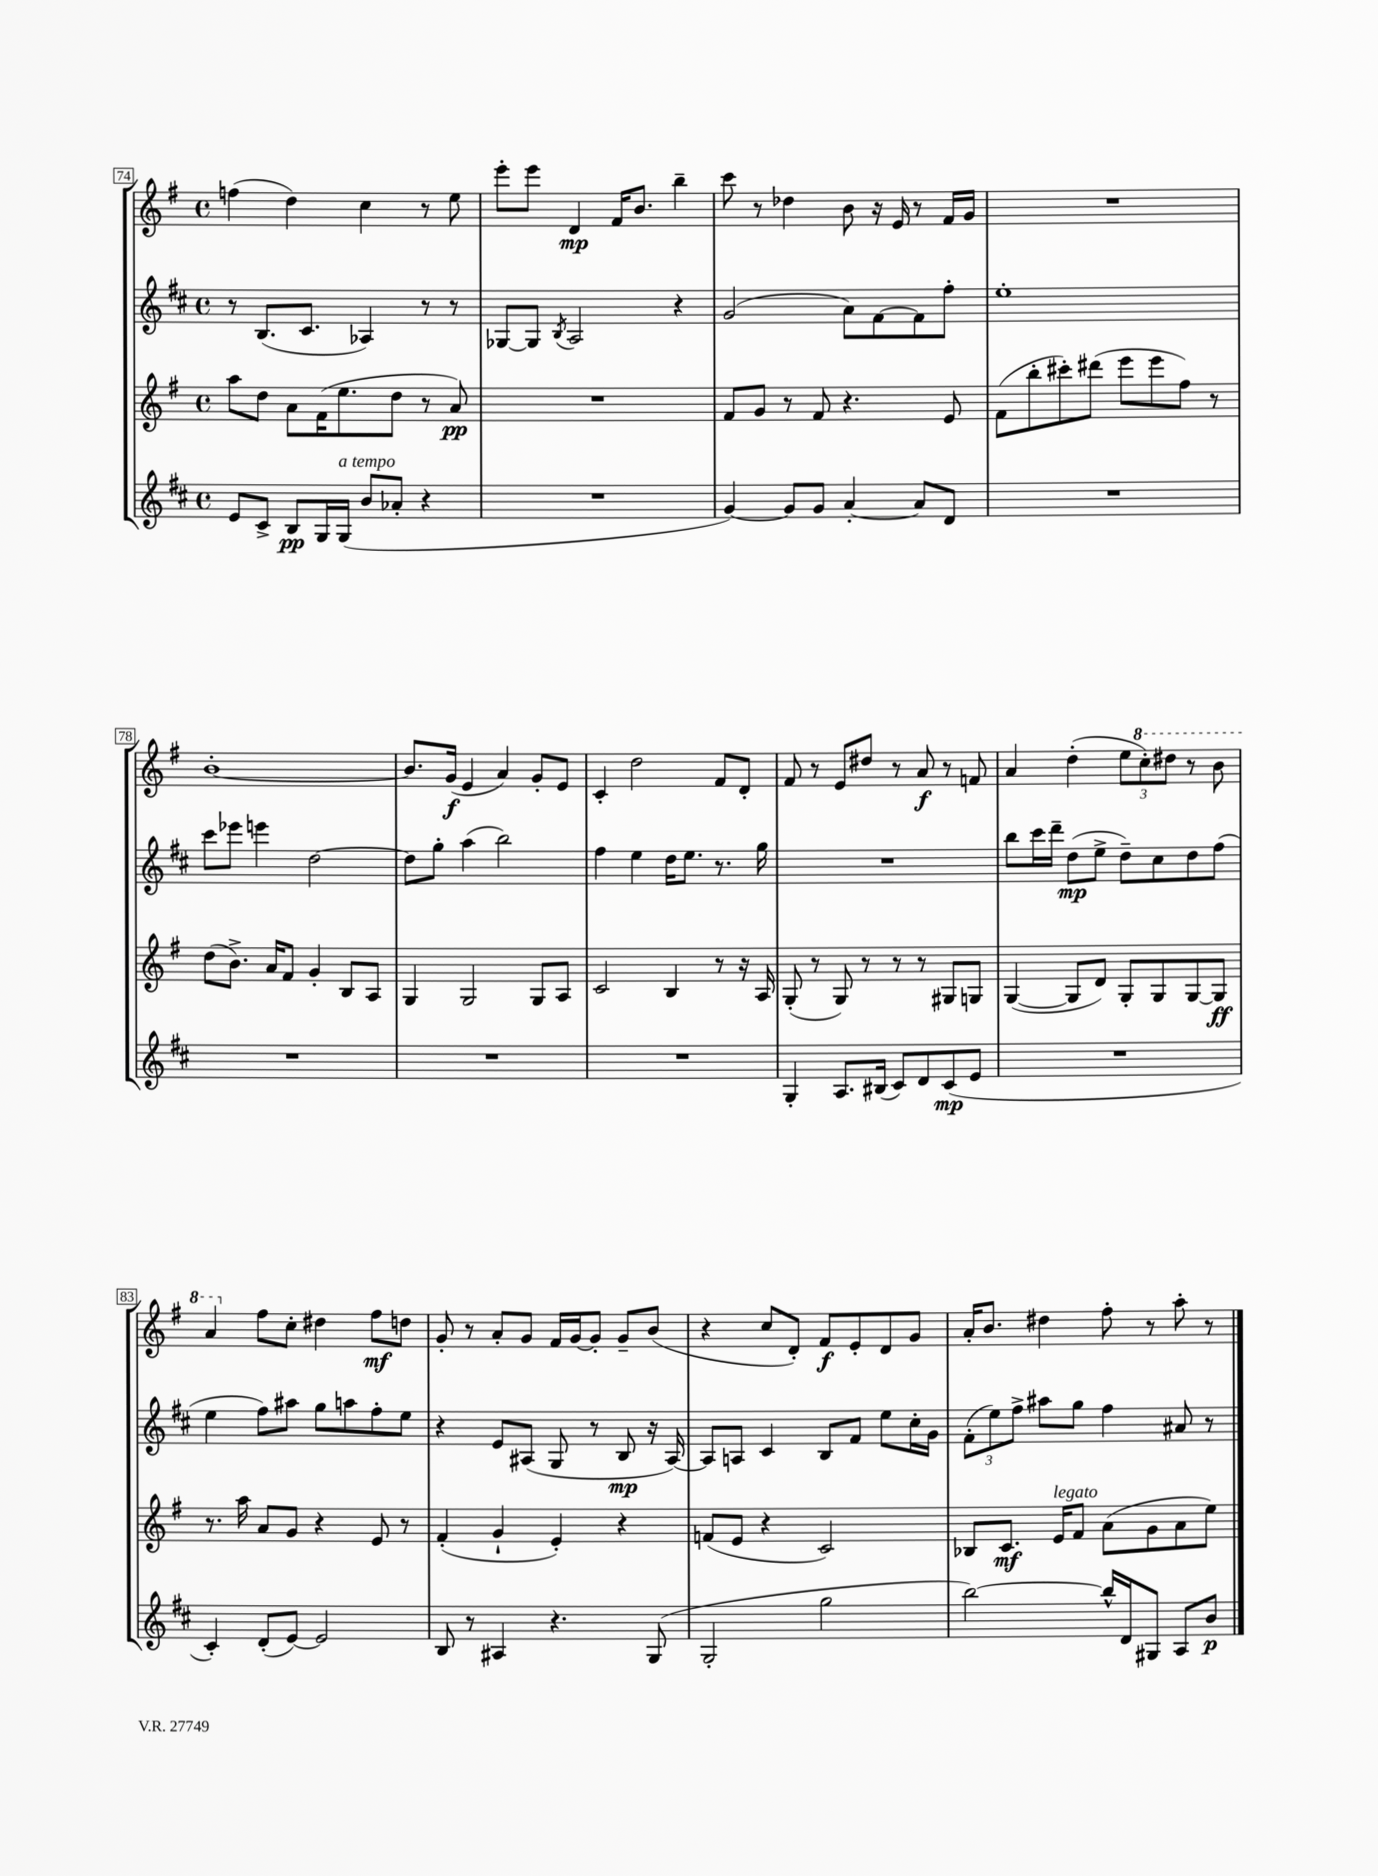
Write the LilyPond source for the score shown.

<<
\new StaffGroup <<
\new Staff = "s0" {
    \clef treble \key g \major \defaultTimeSignature \time 4/4
    f''4( d''4) c''4 r8 e''8 |
    e'''8-. e'''8 d'4\mp fis'16 b'8. b''4-- |
    c'''8 r8 des''4 b'8 r16 e'16 r8 fis'16 g'16 |
    R1 |
    b'1~-. |
    b'8. g'16\f( e'4 a'4) g'8-. e'8 |
    c'4-. d''2 fis'8 d'8-. |
    fis'8 r8 e'8 dis''8 r8 a'8\f r8 f'8 |
    a'4 d''4-.( \tuplet 3/2 { e''8 \ottava #1 c'''8-.) dis'''8 } r8 b''8 |
    a''4 \ottava #0 fis''8 c''8-. dis''4 fis''8\mf d''8 |
    g'8-. r8 a'8-. g'8 fis'16 g'16~ g'8-. g'8-- b'8( |
    r4 c''8 d'8-.) fis'8\f e'8-. d'8 g'8 |
    a'16-. b'8. dis''4 fis''8-. r8 a''8-. r8 \bar "|." |
}
\new Staff = "s1" {
    \clef treble \key d \major \defaultTimeSignature \time 4/4
    r8 b8.( cis'8. aes4) r8 r8 |
    ges8~ ges8 \acciaccatura { b8 } a2 r4 |
    g'2( a'8) fis'8~ fis'8 fis''8-. |
    e''1-. |
    cis'''8 ees'''8 e'''4 d''2~ |
    d''8 g''8-. a''4( b''2) |
    fis''4 e''4 d''16 e''8. r8. g''16 |
    R1 |
    b''8 cis'''16 d'''16-- d''8\mp( e''8-> d''8--) cis''8 d''8 fis''8( |
    e''4 fis''8) ais''8 g''8 a''8 fis''8-. e''8 |
    r4 e'8 ais8( g8 r8 b8\mp r16 ais16~) |
    ais8 a8 cis'4 b8 fis'8 e''8 cis''16-. g'16 |
    \tuplet 3/2 { fis'8-.( e''8) fis''8-> } ais''8 g''8 fis''4 ais'8 r8 \bar "|." |
}
\new Staff = "s2" {
    \clef treble \key g \major \defaultTimeSignature \time 4/4
    a''8 d''8 a'8 fis'16( e''8. d''8 r8 a'8\pp) |
    R1 |
    fis'8 g'8 r8 fis'8 r4. e'8 |
    fis'8( b''8-. cis'''8-.) dis'''8( e'''8 e'''8 fis''8) r8 |
    d''8( b'8.->) a'16 fis'8 g'4-. b8 a8 |
    g4 g2 g8 a8 |
    c'2 b4 r8 r16 a16 |
    g8-.( r8 g8) r8 r8 r8 gis8 g8 |
    g4~( g8 d'8) g8-. g8 g8~ g8\ff |
    r8. a''16 a'8 g'8 r4 e'8 r8 |
    fis'4-.( g'4-! e'4-.) r4 |
    f'8( e'8 r4 c'2) |
    bes8 c'8.\mf e'16^\markup { \italic "legato" } fis'8 a'8( g'8 a'8 e''8) \bar "|." |
}
\new Staff = "s3" {
    \clef treble \key d \major \defaultTimeSignature \time 4/4
    e'8 cis'8-> b8\pp g16 g16^\markup { \italic "a tempo" }( b'8 aes'8-. r4 |
    R1 |
    g'4~) g'8 g'8 a'4~-. a'8 d'8 |
    R1 |
    R1 |
    R1 |
    R1 |
    g4-. a8. bis16( cis'8) d'8 cis'8\mp( e'8 |
    R1 |
    cis'4-.) d'8-.( e'8~) e'2 |
    b8 r8 ais4 r4. g8( |
    g2-. g''2 |
    b''2~) b''16-^ d'16 gis8 a8 b'8\p \bar "|." |
}
>>
>>
\layout { \context { \Score currentBarNumber = #74 \override BarNumber.stencil = #(make-stencil-boxer 0.1 0.3 ly:text-interface::print) } }
